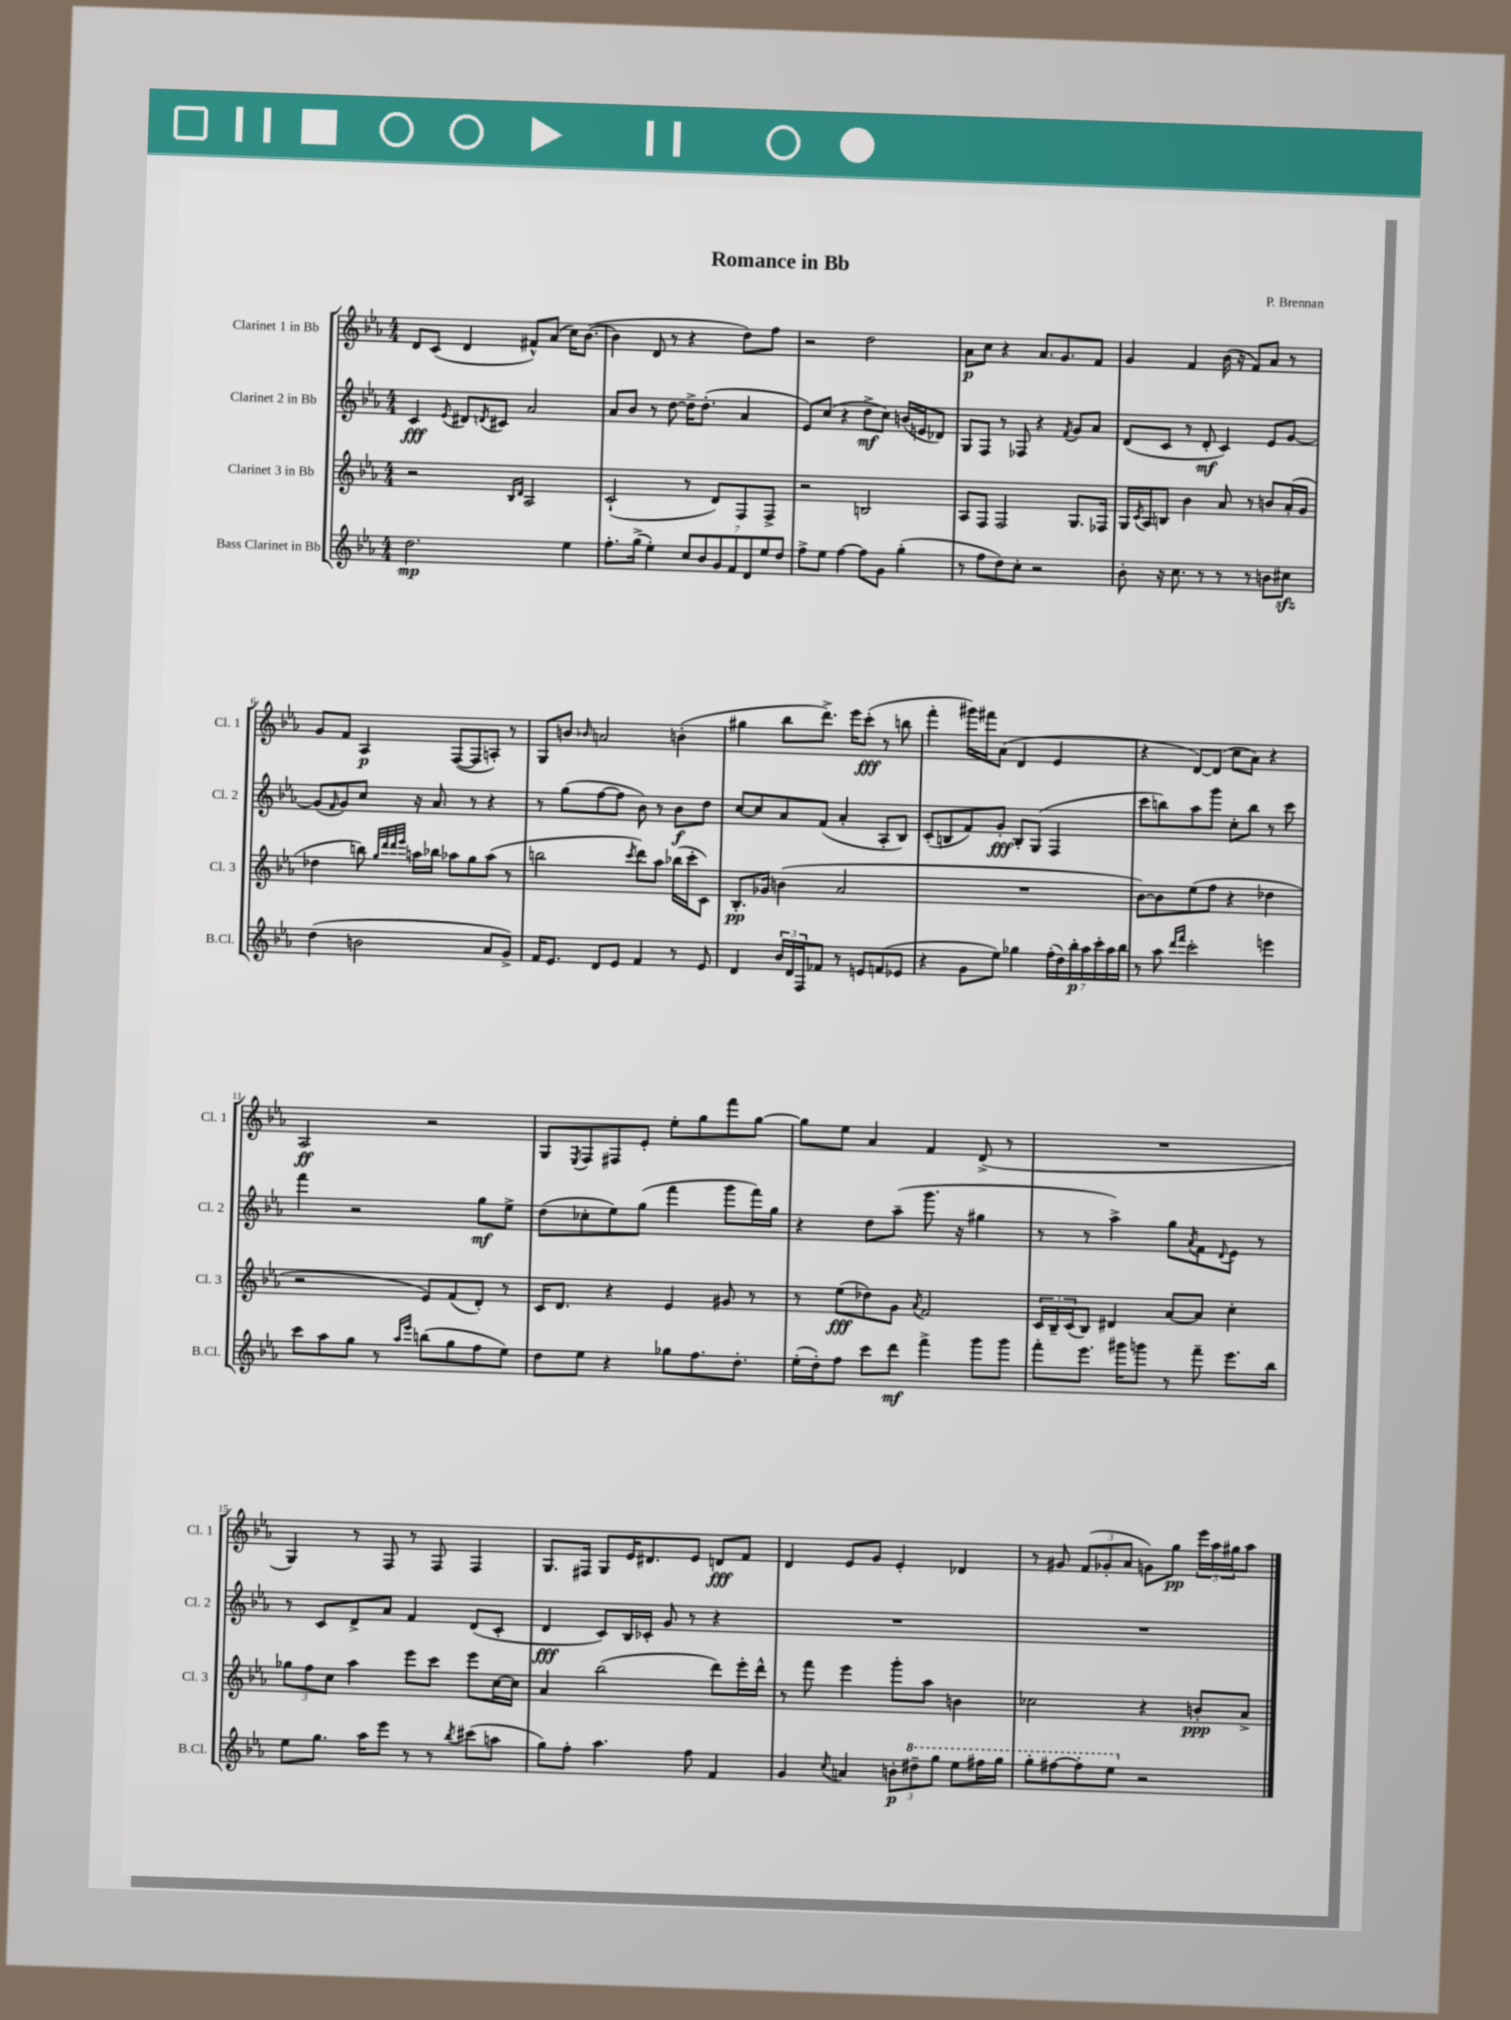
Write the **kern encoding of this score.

**kern	**kern	**kern	**kern
*staff4	*staff3	*staff2	*staff1
*clefG2	*clefG2	*clefG2	*clefG2
*k[b-e-a-]	*k[b-e-a-]	*k[b-e-a-]	*k[b-e-a-]
*M4/4	*M4/4	*M4/4	*M4/4
2.dd\	2r	4c/	8d/L
.	.	.	(8c/J
.	.	8qe-/	.
.	.	8d#/L	4d/
.	.	8qd/	.
.	.	8c#/J	.
.	16qqB-/LL	.	.
.	16qqd/JJ	.	.
.	2A-/	2a-/	8f#^^/L)
.	.	.	(8a-/J
4ee-\	.	.	16cc\LK)
.	.	.	([8.b-\J
=	=	=	=
8.ff'\L	(2c`/	8a-/L	4b-\]
.	.	8b-/J	.
(16gg^\Jk	.	.	.
4ee-'\)	.	8r	8d/
.	.	[8dd\	8r
14cc/L	8r	16dd^\]LK	4r
.	.	(8.dd'\J	.
14b-/	.	.	.
.	8d/L)	.	.
14g/	.	.	.
14f/	.	.	.
.	8F/	4a-/	8dd\L)
14d/	.	.	.
14ee-/	.	.	.
.	8F^/J	.	8ff\J
14dd/J	.	.	.
=	=	=	=
8ff^\L	2r	8e-/L)	2r
8ee-\J	.	(8cc/J	.
[4ff\	.	4r	.
8ff\]L	2B/	8dd^\L	2dd\
8g\J	.	8cc\J)	.
(4gg'\	.	(16b/LL	.
.	.	16e/J	.
.	.	8d-/J)	.
=	=	=	=
8r	8A-/L	8G/L	8a-\L
8ff\L	8F/J	8F/J	8cc\J
8dd\)	2F/	8r	4r
8cc'\J	.	8F-/	.
2r	.	4r	8.a-/L
.	.	.	8.g/
.	.	8qf/	.
.	8.G/L	8g/L	.
.	.	8a-/J	8f/J
.	16F-/Jk	.	.
=	=	=	=
8b-'\	16G/LL	(8d/L	4g/
.	8qc/	.	.
.	16A-/J	.	.
16r	8B/J	8c/J	.
8.cc\	.	.	.
.	4b-\	8r	4f/
8r	.	8d'/	.
8r	8a-/	4c/)	(16b-\
.	.	.	16r
8r	8r	.	8f/L)
8b\L	8b/L	8e-/L	8a-/J
8cc#\J	(16a-'/L	[8g/J	8r
.	16g/JJ	.	.
=	=	=	=
(4dd\	4dd-\	(8g/]L	8g/L
.	.	16qqf/	.
.	.	8g/)	8f/J
2b\	8bb\)	8cc/J	4A-/
.	32qqgg/LLL	.	.
.	32qqddd/	.	.
.	32qqddd/	.	.
.	32qqeee-/JJJ	.	.
.	16aa\LL	16r	.
.	16bb-\JJ	8.a-/	.
.	8aa-\L	.	([8F/L
.	8gg\	8r	8F/]
8a-/L	(8aa-\J	4r	8A'/J)
8g^/J)	8r	.	8r
=	=	=	=
16f/LK	2bb\	8r	8G/L
8.e-/J	.	.	.
.	.	(8gg\L	8b/J
.	.	.	16qqb-/
8d/L	.	[8ff\	2a/
8e-/J	.	8ff\]J	.
.	8qccc/	.	.
4f/	8ddd\L)	8b-\)	.
.	8aa-\J	8r	.
8r	(16bb-\LL	8b-\L	(4b'\
.	16ccc'\J	.	.
8e-/	8c\J)	8dd\J	.
=	=	=	=
4d/	8.B-'/L	[8cc/L	4gg#\
.	.	8cc/]	.
.	16g-/Jk	.	.
24b-/LL	(4b\	8a-/	8bb-\L
24d/	.	.	.
24F/J	.	.	.
8f-/J	.	(8f/J	8.ddd^\J)
8r	2a-/	4a-'/	.
.	.	.	16eee-\LK
8e/L	.	.	(8ccc'\J
(8f/	.	8A-'/L	8r
8e-/J	.	8B-/J)	8bb\
=	=	=	=
4r	1r	(8c'/L	4fff'\
.	.	8B/	.
8g\L	.	8f/)	16ggg#\LL)
.	.	.	16fff#\J
8ee-\J)	.	8g'/J	(8a-\J
4gg-\	.	8B'/L	4d/
.	.	(8G/J	.
(28ff'\LL	.	4F/	4e-/
28dd\)	.	.	.
28bb-'\	.	.	.
28aa-\	.	.	.
28ccc'\	.	.	.
28aa-\	.	.	.
28bb-\JJ	.	.	.
=	=	=	=
8r	[8b-\L)	8ccc\L	4r
8aa-\	8b-\]	8bb\)	.
16qqddd/LL	.	.	.
16qqfff/JJ	.	.	.
2ccc'\	(8ee-\	8aa-\	[8d/L)
.	8ff\J	8ggg\J	(8d/]J
.	4r	8cc'\L	8cc\L
.	.	8bb\J	8a-\J)
4eee\	4dd-\	8r	4r
.	.	8ccc\	.
=	=	=	=
8ccc\L	2r	4fff\	2A-/
8aa-\	.	.	.
8gg\J	.	2r	.
8r	.	.	.
16qqaa-/LL	.	.	.
16qqeee-/JJ	.	.	.
(8bb\L	8e-/L)	.	2r
8gg\	(8f/	.	.
8ff\	8d'/J)	8gg\L	.
8ee-\J)	8r	8ee-^\J	.
=	=	=	=
8dd\L	16c/LK	(8dd\L	8G/L
.	8.d/J	.	.
.	.	.	8qE-/
8ee-\J	.	8cc-'\	8F/
4r	4r	8ee-\)	8F#/
.	.	(8gg\J	8e-'/J
8gg-\L	4e-/	4fff\	8ee-'\L
8.ff\	.	.	8gg\
.	8g#/	8ggg\L	8fff\
8.dd'\J	.	.	.
.	8r	16fff\L)	[8gg\J
.	.	16gg\JJ	.
=	=	=	=
(16ee-'\LL	8r	4r	8gg\]L
16dd'\J)	.	.	.
8ff\J	(8ee-\L	.	8ee-\J
8ccc\L	8dd-\)	8dd\L	4a-/
8ddd\J	8g\J	(8aa-~\J	.
.	8qa-/	.	.
4fff^\	2f/	8.ggg\	4f/
.	.	16r	.
8ggg\L	.	4gg#\	(8d^/
8ggg\J	.	.	8r
=	=	=	=
8fff'\L	24c/LL	8r	1r
.	24B-~/	.	.
.	(24c/J	.	.
8.eee-\J	8B-/J)	8r	.
.	4d#/	4aa-^\)	.
16ggg#\LK	.	.	.
8ggg\J	.	.	.
8r	[8a-/L	8gg\L	.
.	.	8qa-/	.
8fff~\	8a-/]J	8f\	.
.	.	8qqd/	.
8.eee-\L	4cc'\	8e-\J	.
.	.	8r	.
16bb-\Jk	.	.	.
=	=	=	=
8ee-\L	12gg-\L	8r	4G/)
.	12ff\	.	.
8.gg\J	.	8c/L	.
.	12cc\J	.	.
.	4aa-\	8d^/	8r
16aa-\LK	.	.	.
8eee-\J	.	8a-/J	8F/
8r	8eee-\L	4f/	8r
8r	8ccc\J	.	8F/
8qbb-/	.	.	.
(8ccc#\L	8eee-\L	(8d/L	4F/
8aa\J	[16cc\L	8c'/J	.
.	16cc\]JJ	.	.
=	=	=	=
8gg\L)	4a-/	4d/	8.G/L
8ff'\J	.	.	.
.	.	.	16F#/Jk
4.aa-\	(2bb-\	8c/L)	8G/L
.	.	16B-/L	16e-/K
.	.	16c-'/JJ	8.d#/
.	.	8g/	.
8ff\	.	8r	8e-/J
4f/	8ddd\L)	4r	8d/L
.	16eee-'\L	.	8f/J
.	16ddd^^\JJ	.	.
=	=	=	=
4g/	8r	1r	4d/
.	8fff\	.	.
8qcc/	.	.	.
4a/	4eee-\	.	8e-/L
.	.	.	8g/J
12b'\L	8ggg'\L	.	4e-'/
12ddd#~\	.	.	.
.	8aa-\J	.	.
12ggg\J	.	.	.
8eee-\L	4b\	.	4d-/
16fff#\L	.	.	.
16ggg\JJ	.	.	.
=	=	=	=
8ggg'\L	2cc-\	1r	8r
[8fff#\	.	.	8g#/
8fff#'\]	.	.	(12f/L
.	.	.	12g-'/
8eee-\J	.	.	.
.	.	.	12a-/J
2r	4r	.	8g\L)
.	.	.	8gg\J
.	8b'/L	.	24eee-\LL
.	.	.	24aa-\
.	.	.	24gg#\J
.	8a-^/J	.	8aa-\J
==	==	==	==
*-	*-	*-	*-
